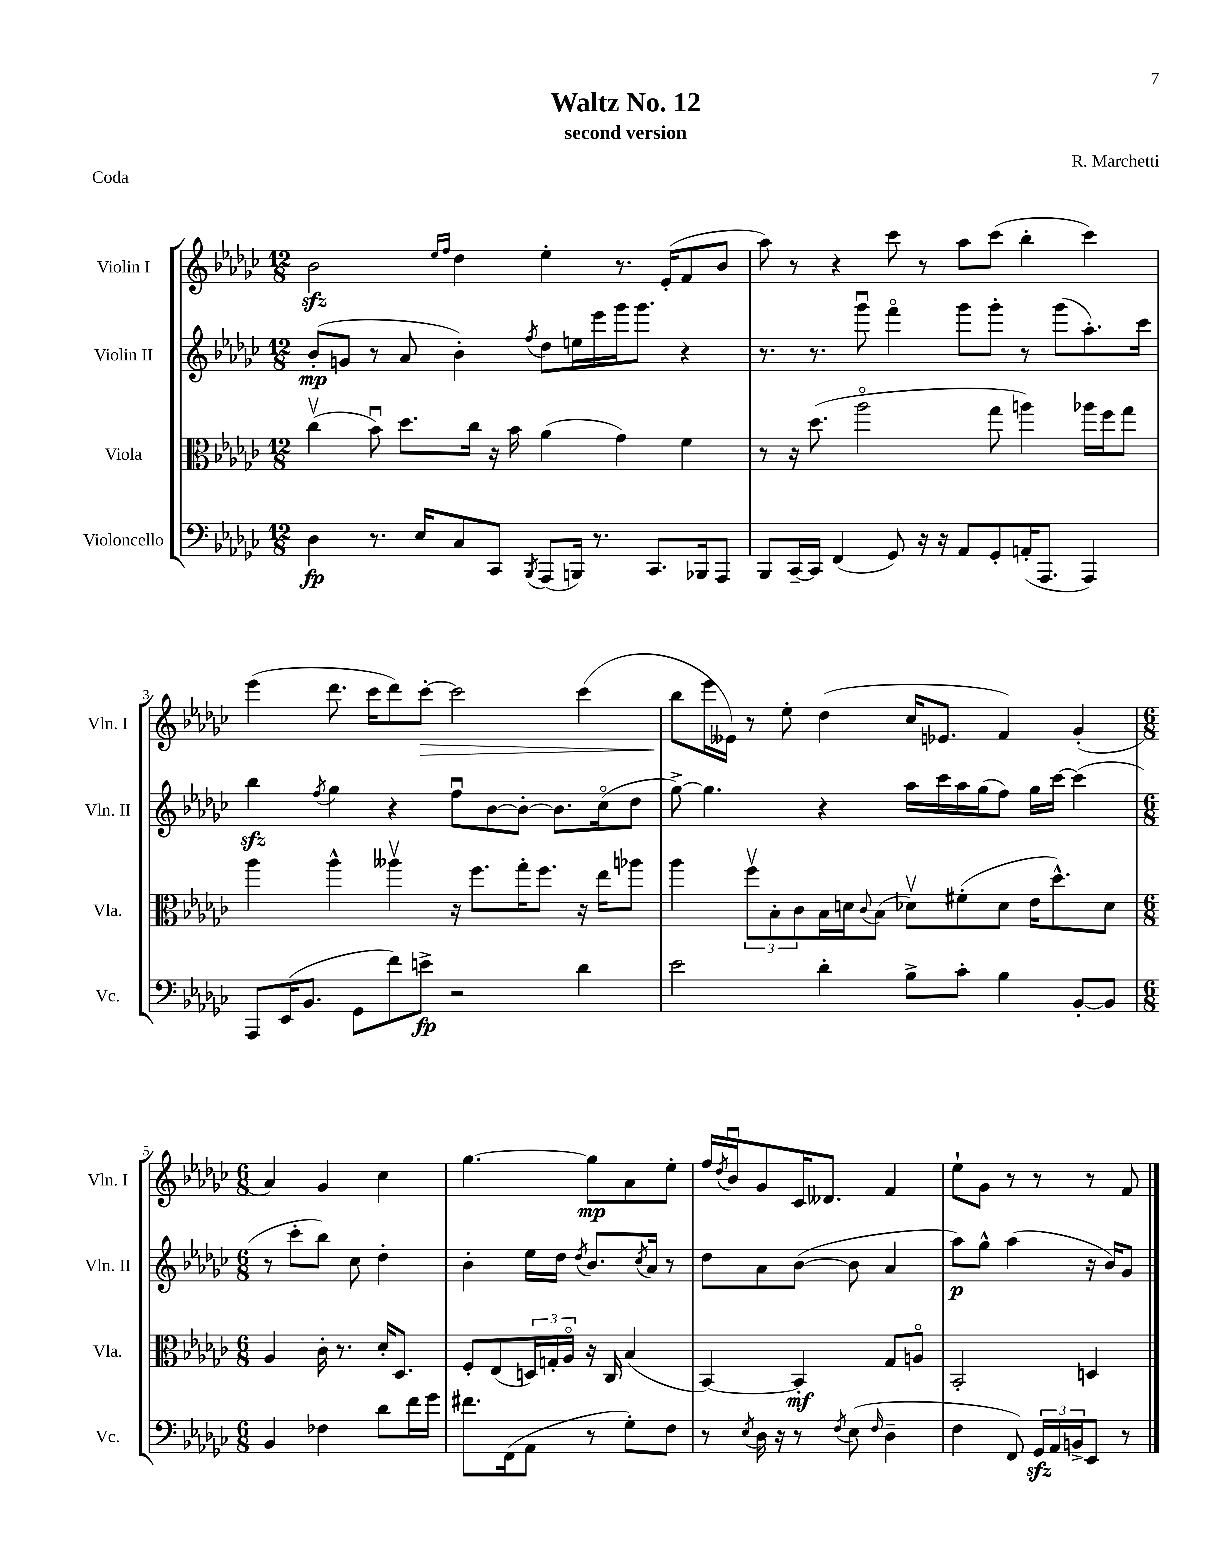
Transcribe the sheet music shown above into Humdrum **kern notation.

**kern	**kern	**kern	**kern
*staff4	*staff3	*staff2	*staff1
*clefF4	*clefC3	*clefG2	*clefG2
*k[b-e-a-d-g-c-]	*k[b-e-a-d-g-c-]	*k[b-e-a-d-g-c-]	*k[b-e-a-d-g-c-]
*M12/8	*M12/8	*M12/8	*M12/8
4D-\	(4cc-v\	(8b-'/L	2b-\
.	.	8g/J	.
8.r	8b-u\)	8r	.
.	8.dd-\L	8a-/	.
16E-/LK	.	.	.
.	.	.	16qqee-/LL
.	.	.	16qqff/JJ
8C-/	.	4b-'\)	4dd-\
.	16cc-\Jk	.	.
8CC-/J	16r	.	.
.	16b-\	.	.
8qBBB-/	.	8qff/	.
(8AAA-/L	(4a-\	8dd-\L	4ee-'\
16BBB/Jk)	.	16ee\L	.
8.r	.	16eee-\	.
.	4g-\)	16ggg-\J	8.r
.	.	8.ggg-\J	.
8.CC-/L	.	.	.
.	.	.	(16e-'/LK
.	4f\	4r	8f/
16BBB-/k	.	.	.
8AAA-/J	.	.	8b-/J
=	=	=	=
8BBB-/L	8r	8.r	8aa-\)
[16CC-~/L	16r	.	8r
16CC-/]JJ	(8.dd-\	8.r	.
(4FF/	.	.	4r
.	2aa-o\	8ggg-u\	.
8GG-/)	.	4fffo\	8ccc-\
16r	.	.	8r
16r	.	.	.
8AA-/L	.	8ggg-\L	8aa-\L
8GG-'/	8gg-\	8ggg-'\J	(8ccc-\J
(16AA'/K	4aa\)	8r	4bb-'\
8.AAA-/J	.	.	.
.	.	(8ggg-\L	.
4AAA-/)	16aa-\LL	8.aa-'\)	4ccc-\)
.	16ff\J	.	.
.	8gg-\J	.	.
.	.	16ccc-\Jk	.
=	=	=	=
8AAA-/L	4aa-\	4bb-\	(4eee-\
(16EE-/K	.	.	.
8.BB-/J	.	.	.
.	.	8qff/	.
.	4aa-^^\	4gg-\	8.ddd-\
8GG-\L	.	.	.
.	.	.	16ccc-\LK
8f\)	4aa--v\	4r	8ddd-\)
8e^\J	.	.	[8ccc-'\J
2r	16r	8ffu\L	2ccc-\]
.	8.ff\L	.	.
.	.	[8b-\	.
.	16gg-'\K	8b-'\_J	.
.	8.ff\J	.	.
.	.	8.b-\]L	.
4d-\	16r	.	(4ccc-\
.	16ee-\LK	(16cc-o\k	.
.	8aa-\J	8dd-\J	.
=	=	=	=
2e-\	4aa-\	[8gg-^\)	8bb-\L
.	.	4.gg-\]	16eee-\L
.	.	.	16e--\JJ)
.	12ffv\L	.	8r
.	12B-'\	.	.
.	.	.	8ee-'\
.	12c-\	.	.
4d-'\	16B-\L	4r	(4dd-\
.	16d\J	.	.
.	8qqc-/	.	.
.	(8B-\J	.	.
8B-^\L	8d-v\L)	16aa-\LL	16cc-/LK
.	.	16ccc-\	8.e-/J
8c-'\J	(8f#'\	16aa-\	.
.	.	(16gg-\J	.
4B-\	8d-\J	8ff\J)	4f/)
.	16e-\LK	16gg-\LL	.
.	8.dd-^^\)	[16ccc-\JJ	.
[8BB-'/L	.	(4ccc-\]	(4g-'/
8BB-/]J	8d-\J	.	.
=	=	=	=
*M6/8	*M6/8	*M6/8	*M6/8
4BB-/	4A-/	8r	4a-/)
.	.	8ccc-'\L	.
4F-\	16c-'\	8bb-\J)	4g-/
.	8.r	.	.
.	.	8cc-\	.
8d-\L	16d-'/LK	4dd-'\	4cc-\
.	8.D-/J	.	.
16f\L	.	.	.
16g-\JJ	.	.	.
=	=	=	=
8.f#\L	8F'/L	4b-'\	[4.gg-\
.	(8E-/	.	.
(16FF\k	.	.	.
8AA-\J	24D/L)	16ee-\LL	.
.	24G'/	.	.
.	.	16dd-\JJ	.
.	24A-o/JJ	.	.
.	.	8qdd-/	.
8r	16r	8.b-/L	8gg-\]L
.	16C-/	.	.
8G-'\L)	(4B-/	.	8a-\
.	.	8qcc-/	.
.	.	16a-/Jk	.
8F\J	.	8r	8ee-'\J
=	=	=	=
8r	[4BB-/)	8dd-\L	16ff/LL
.	.	.	8qdd-/
.	.	.	16b-u/J
8qE-/	.	.	.
16D-\	.	8a-\	8g-/
16r	.	.	.
8r	4BB-'/]	([8b-\J	16c-/K
.	.	.	8.d--/J
8qF/	.	.	.
(8E-\	.	8b-\]	.
16qqF/	.	.	.
4D-~\	8G-/L	4a-/	4f/
.	8Ao/J	.	.
=	=	=	=
4F\	2BB-'/	8aa-\L)	8ee-`\L
.	.	8gg-^^\J	8g-\J
8FF/)	.	(4aa-\	8r
24GG-/LL	.	.	8r
24AA-/	.	.	.
24BB^/J	.	.	.
8EE-/J	4D/	16r	8r
.	.	16b-/LK)	.
8r	.	8g-/J	8f/
==	==	==	==
*-	*-	*-	*-
